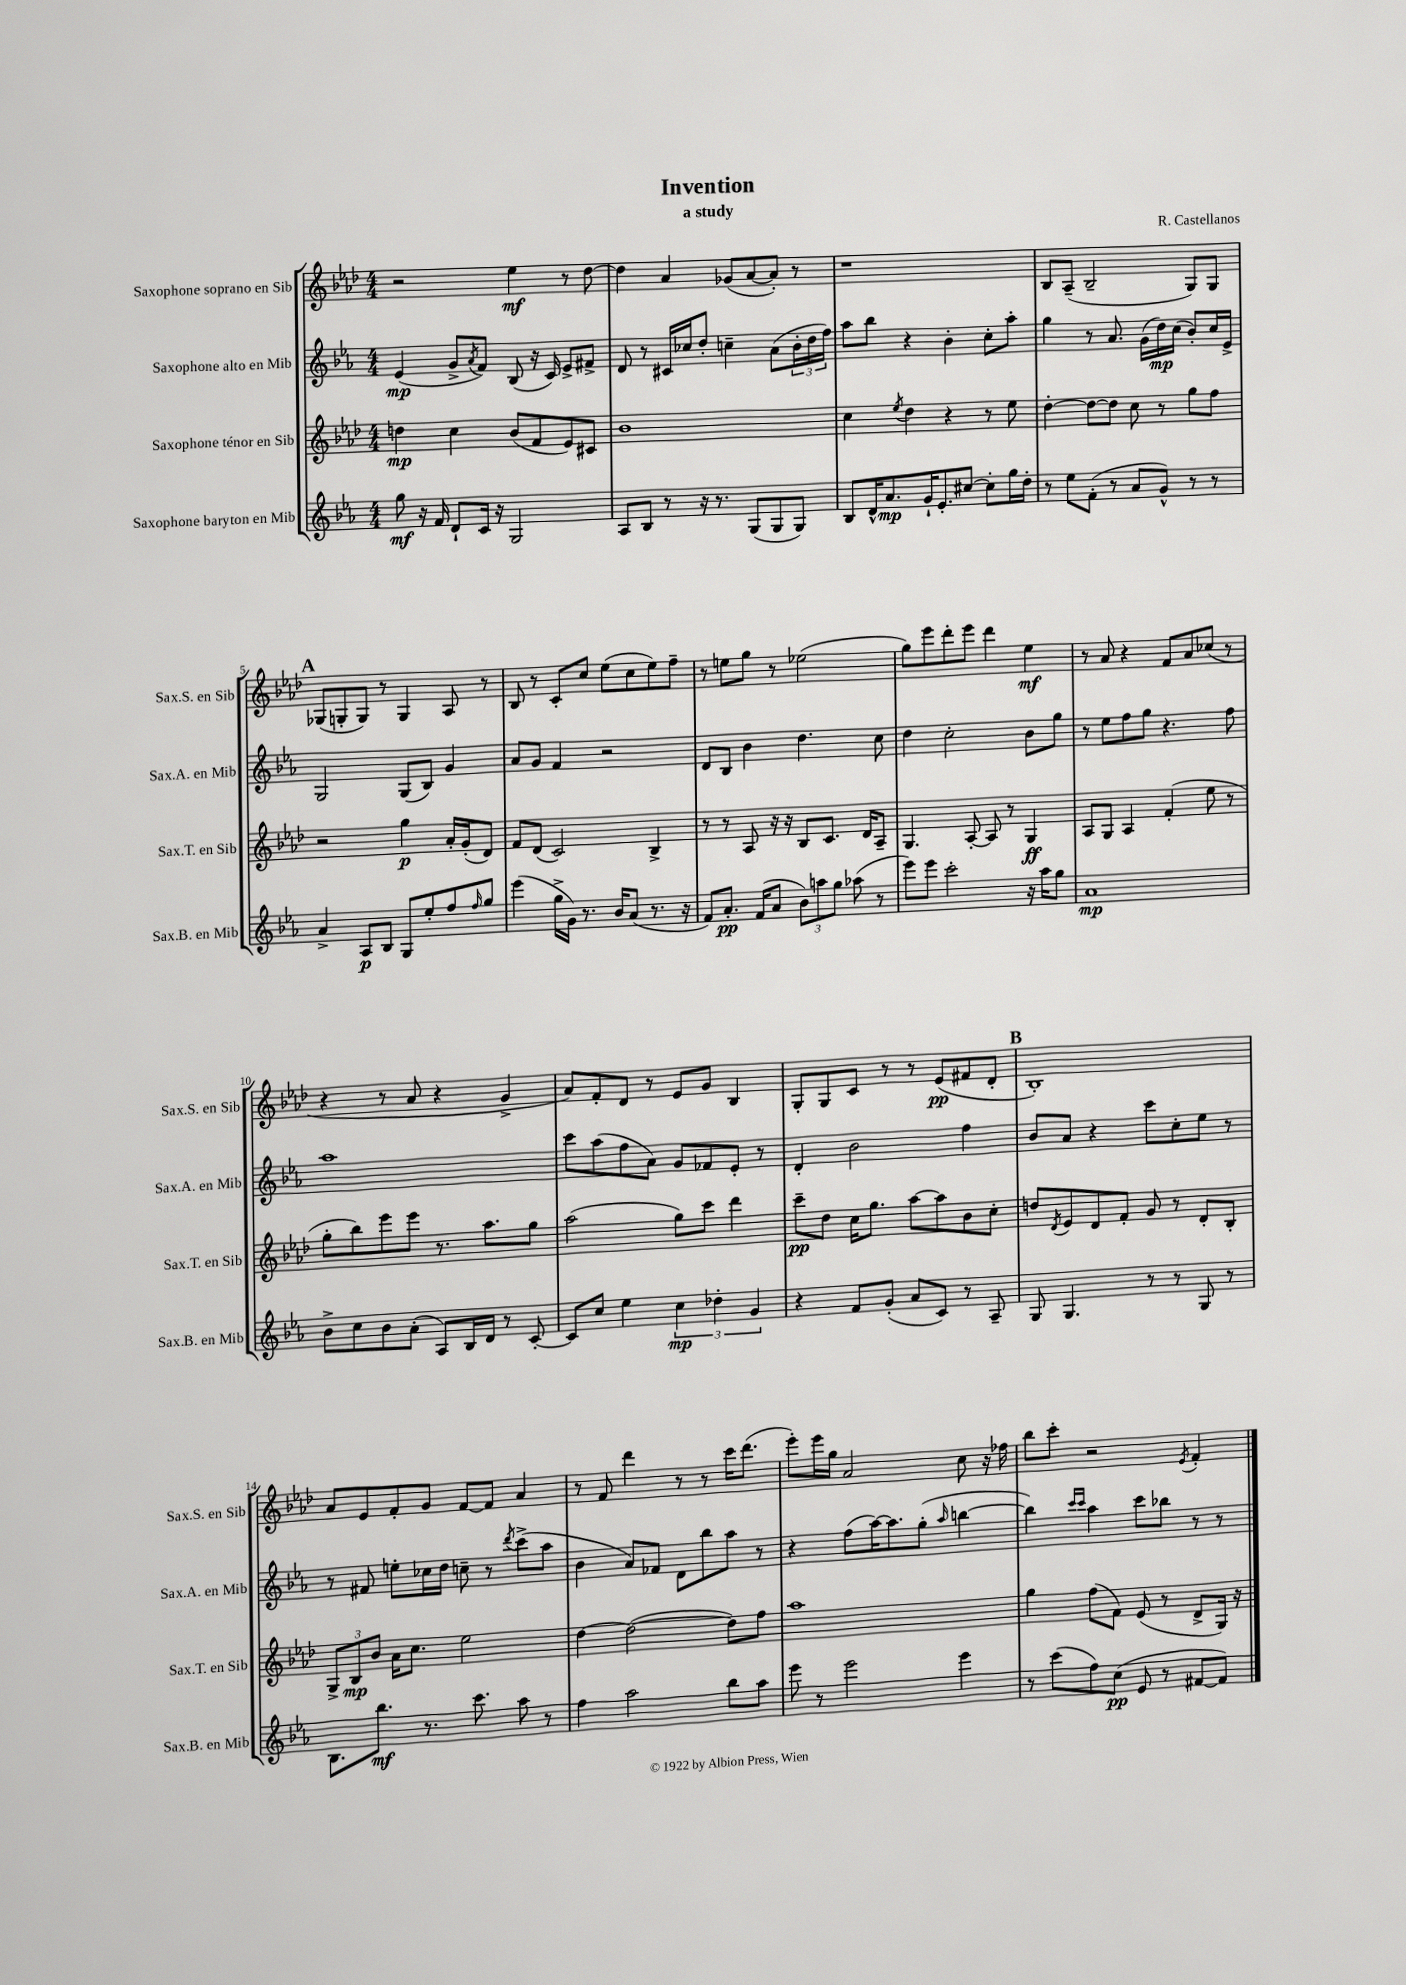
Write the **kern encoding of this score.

**kern	**kern	**kern	**kern
*staff4	*staff3	*staff2	*staff1
*clefG2	*clefG2	*clefG2	*clefG2
*k[b-e-a-]	*k[b-e-a-d-]	*k[b-e-a-]	*k[b-e-a-d-]
*M4/4	*M4/4	*M4/4	*M4/4
8gg	4dd	(4e-	2r
16r	.	.	.
16f	.	.	.
8d`	4cc	8g^	.
.	.	8qa-	.
16c	.	8f)	.
16r	.	.	.
2G	(8b-	(8B-	4ee-
.	8f	16r	.
.	.	16c)	.
.	8e-)	8e-^	8r
.	8c#	8f#^	[8dd-
=	=	=	=
8A-	1b-	8d	4dd-]
8B-	.	8r	.
8r	.	16c#	4a-
.	.	16cc-	.
16r	.	8dd'	.
8.r	.	.	.
.	.	4cc~	(8g-
(8G	.	.	[8a-
8G	.	(8a-	8a-'])
8G)	.	24b-'	8r
.	.	24dd	.
.	.	24ff)	.
=	=	=	=
8B-	4cc	8aa-	1r
16d^^	.	8bb-	.
8.a-	.	.	.
.	8qee-	.	.
.	4dd-	4r	.
16g`	.	.	.
8.e-'	.	.	.
.	4r	4b-'	.
[8cc#	.	.	.
8cc#']	8r	8cc'	.
16gg	8ee-	8aa-'	.
16dd'	.	.	.
=	=	=	=
8r	[4dd-'	4gg	8B-
8ee-	.	.	(8A-~
(8f'	8dd-_	8r	2B-~
8r	8dd-]	8.a-	.
8a-	8cc	.	.
.	.	(16g	.
8g^^)	8r	16dd)	.
.	.	(16cc	.
8r	8gg	8b-')	8G)
8r	8ff	16cc	8G
.	.	16e-^	.
=	=	=	=
4a-^	2r	2G	(8G-
.	.	.	8G'
8A-	.	.	8G)
8B-	.	.	8r
8G	4gg	(8G	4G
8ee-'	.	8B-)	.
8ff	16a-'	4g	8A-
.	(16g'	.	.
16qqff	.	.	.
8gg	8d-)	.	8r
=	=	=	=
(4eee-	8f	8a-	8B-
.	(8d-	8g	8r
16gg^	2c)	4f	8c'
16g)	.	.	.
8.r	.	.	8cc
.	.	2r	(8ee-
16b-	.	.	.
(8a-	.	.	8cc
8.r	4B-^	.	8ee-)
.	.	.	8ff~
16r	.	.	.
=	=	=	=
8f)	8r	8d	8r
8.a-'	8r	8B-	8ee
.	8A-	4b-	8gg
(16f	.	.	.
8a-	16r	.	8r
.	16r	.	.
12b-)	8B-	4.dd	(2ee-
12aa	.	.	.
.	8.c	.	.
12gg	.	.	.
(8aa-	.	.	.
.	16d-	.	.
8r	8A-~	8cc	.
=	=	=	=
8eee-)	4.G	4dd	8gg)
8eee-	.	.	8eee-
2ccc'	.	2cc'	8ddd-'
.	[8A-'	.	8eee-
.	8A-]	.	4ddd-
.	8r	.	.
16r	4G	8b-	4ee-
16aa-	.	.	.
8gg	.	8gg	.
=	=	=	=
1a-	8A-	8r	8r
.	8G	8ee-	8a-
.	4A-	8ff	4r
.	.	8gg	.
.	(4f'	4.r	8f
.	.	.	8a-
.	8ee-	.	(8cc-
.	8r	8ff	8r
=	=	=	=
8b-^	8gg'	1aa-	4r
8cc	8bb-)	.	.
8b-	8eee-	.	8r
(8a-'	8eee-	.	8a-
8A-)	8.r	.	4r
16B-	.	.	.
16d	8.aa-	.	.
8r	.	.	4g^
[8c'	8gg	.	.
=	=	=	=
8c]	(2aa-	8ccc	8a-)
8cc	.	(8aa-	8f'
4ee-	.	8ff	8d-
.	.	8a-)	8r
6cc	8gg)	8g	8e-
.	8ccc	8f-	8g
6dd-'	.	.	.
.	4ddd-	8e-'	4B-
6g	.	.	.
.	.	8r	.
=	=	=	=
4r	8ccc~	4d'	8G'
.	8dd-	.	8G
8f	16cc	2b-	8c
.	8.gg	.	.
(8g'	.	.	8r
8a-	[8aa-	.	8r
8c)	8aa-]	.	(8e-
8r	8b-	4ff	8f#
8A-~	8cc'	.	8d-'
=	=	=	=
8G	8dd	8b-	1B-')
.	8qd-	.	.
4.G	8e-	8a-	.
.	8d-	4r	.
.	8f'	.	.
8r	8g	8ccc	.
8r	8r	8cc'	.
8G	8d-'	8ee-	.
8r	8B-'	8r	.
=	=	=	=
8.B-	12G^	8r	8a-
.	12B-	.	.
.	.	8f#	8e-
.	12b-	.	.
8.bb-	.	.	.
.	16a-	8ee'	8f'
.	8.cc	.	.
8.r	.	16cc-	8g
.	.	16dd	.
.	2ee-	8cc~	[8f
8.ccc	.	.	.
.	.	8r	8f]
.	.	8qddd	.
8aa-	.	(8ccc^	4a-
8r	.	8aa-	.
=	=	=	=
4ff	[4dd-	4b-	8r
.	.	.	8f
2aa-	(2dd-_	8a-)	4ddd-
.	.	8f-	.
.	.	8d	8r
.	.	8bb-	8r
8bb-	8dd-])	8aa-	16ccc
.	.	.	(8.ddd-
8aa-	8ff	8r	.
=	=	=	=
8eee-	1aa-	4r	8eee-')
8r	.	.	16eee-
.	.	.	16gg
2eee-	.	(8ff	2a-
.	.	[16aa-)	.
.	.	8.aa-]	.
.	.	(8gg'	.
.	.	16qqaa-	.
4eee-	.	[4bb	8cc
.	.	.	16r
.	.	.	16ff-
=	=	=	=
8r	4gg	4bb])	8bb-
(8ccc	.	.	8ccc'
.	.	16qqccc	.
.	.	16qqccc	.
8ff)	(8ff	4aa-	2r
(8cc	8f)	.	.
8e-	(8e-	8ccc	.
8r	8r	8bb-	.
.	.	.	8qe-
[8f#	8d-^	8r	4f'
8f#])	16G)	8r	.
.	16r	.	.
==	==	==	==
*-	*-	*-	*-
